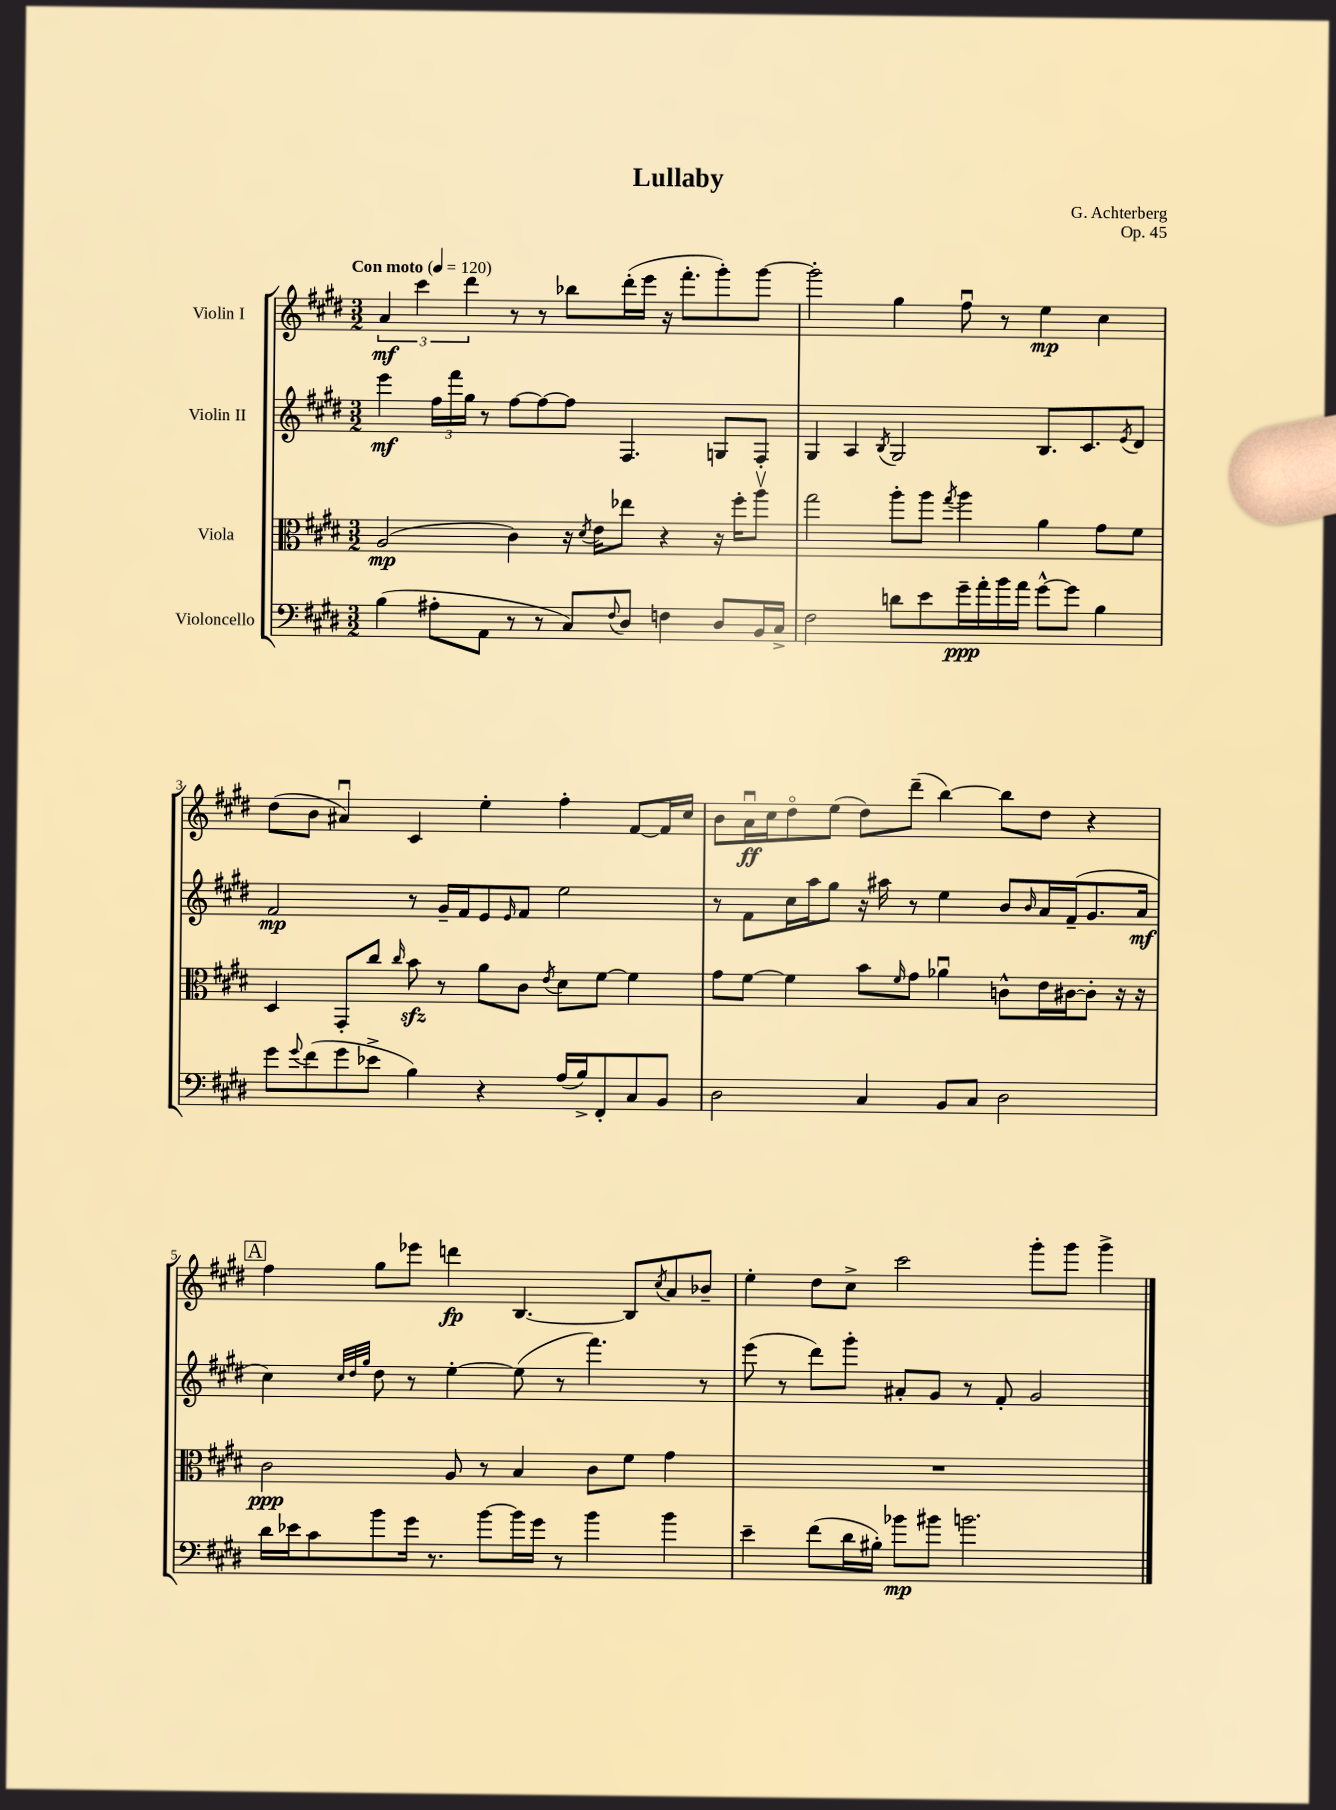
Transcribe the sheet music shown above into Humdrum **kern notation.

**kern	**dynam	**kern	**dynam	**kern	**dynam	**kern	**dynam
*part4	*part4	*part3	*part3	*part2	*part2	*part1	*part1
*staff4	*staff4	*staff3	*staff3	*staff2	*staff2	*staff1	*staff1
*I"Violoncello	*	*I"Viola	*	*I"Violin II	*	*I"Violin I	*
*clefF4	*	*clefC3	*	*clefG2	*	*clefG2	*
*k[f#c#g#d#]	*	*k[f#c#g#d#]	*	*k[f#c#g#d#]	*	*k[f#c#g#d#]	*
*M3/2	*	*M3/2	*	*M3/2	*	*M3/2	*
*MM120	*	*MM120	*	*MM120	*	*MM120	*
=1	=1	=1	=1	=1	=1	=1	=1
!	!	!	!	!	!	!LO:TX:a:B:t=Con moto	!
(4B\	.	(2A/	mp	4eee\	mf	6a/	mf
.	.	.	.	.	.	6ccc#\	.
8A#X'\L	.	.	.	24ff#\LL	.	.	.
.	.	.	.	24fff#\	.	.	.
.	.	.	.	24gg#\JJ	.	6ddd#\	.
8AA\J	.	.	.	8r	.	.	.
8r	.	4c#\)	.	[8ff#\L	.	8r	.
8r	.	.	.	8ff#\_	.	8r	.
8C#/L)	.	16r	.	8ff#\J]	.	8bb-X\L	.
.	.	8qd#/	.	.	.	.	.
.	.	16e\KL	.	.	.	.	.
8qqF#/	.	.	.	.	.	.	.
8D#/J	.	8ee-X\J	.	4.F#/	.	(16ddd#'\L	.
.	.	.	.	.	.	16eee\JJ	.
4Fn\	.	4r	.	.	.	16r	.
.	.	.	.	.	.	8.fff#'\L	.
8D#/L	.	16r	.	8Gn/L	.	8ggg#'\)	.
.	.	16ff#'\KL	.	.	.	.	.
16BB/L	.	8aav\J	.	8F#'/J	.	[8ggg#\J	.
16C#^/JJ	.	.	.	.	.	.	.
=2	=2	=2	=2	=2	=2	=2	=2
2F#\	.	2gg#\	.	4G#/	.	2ggg#'\]	.
.	.	.	.	4A/	.	.	.
.	.	.	.	8qB/	.	.	.
8dn\L	.	8aa'\L	.	2G#/	.	4gg#\	.
8e\	.	8aa\J	.	.	.	.	.
.	.	8qgg#/	.	.	.	.	.
16g#~\L	ppp	4aa\	.	.	.	8ff#u\	.
16a'\	.	.	.	.	.	.	.
16b\	.	.	.	.	.	8r	.
16a\JJ	.	.	.	.	.	.	.
[8g#^^\L	.	4a\	.	8.B/L	.	4ee\	mp
8g#\J]	.	.	.	.	.	.	.
.	.	.	.	8.c#/	.	.	.
4B\	.	8g#\L	.	.	.	4cc#\	.
.	.	.	.	8qe/	.	.	.
.	.	8f#\J	.	8d#/J	.	.	.
!!LO:LB:g=z
=3	=3	=3	=3	=3	=3	=3	=3
8g#\L	.	4D#/	.	2f#/	mp	(8dd#\L	.
8qqg#/	.	.	.	.	.	.	.
(8f#\	.	.	.	.	.	8b\J	.
8g#\	.	8GG#'/L	.	.	.	4a#Xu/)	.
8e-X^\J	.	8cc#/J	.	.	.	.	.
.	.	16qqcc#/	.	.	.	.	.
4B\)	.	8bzz\	.	8r	.	4c#/	.
.	.	8r	.	16g#~/LL	.	.	.
.	.	.	.	16f#/J	.	.	.
4r	.	8a\L	.	8e/	.	4ee'\	.
.	.	.	.	16qqe/	.	.	.
.	.	8c#\J	.	8f#/J	.	.	.
.	.	8qe/	.	.	.	.	.
(16A/LL	.	8d#\L	.	2ee\	.	4ff#'\	.
16B^/J)	.	.	.	.	.	.	.
8FF#'/	.	[8f#\J	.	.	.	.	.
8C#/	.	4f#\]	.	.	.	[8f#/L	.
8BB/J	.	.	.	.	.	16f#/L]	.
.	.	.	.	.	.	16cc#/JJ	.
=4	=4	=4	=4	=4	=4	=4	=4
2D#\	.	8g#\L	.	8r	.	8b\L	.
.	.	[8f#\J	.	8f#\L	.	16au\L	ff
.	.	.	.	.	.	16cc#\J	.
.	.	4f#\]	.	16cc#\L	.	8dd#\	.
.	.	.	.	16aa\J	.	.	.
.	.	.	.	8gg#\J	.	(8ee\J	.
4C#/	.	8b\L	.	16r	.	8dd#\L)	.
.	.	.	.	16aa#X\	.	.	.
.	.	16qqf#/	.	.	.	.	.
.	.	8g#\J	.	8r	.	(8ddd#~\J	.
8BB/L	.	4a-Xu\	.	4ee\	.	[4bb\)	.
8C#/J	.	.	.	.	.	.	.
2D#\	.	8cn^^\L	.	8b/L	.	8bb\L]	.
.	.	.	.	16qqb/	.	.	.
.	.	16e\L	.	16a/L	.	8dd#\J	.
.	.	[16c#X\J	.	(16f#~/J	.	.	.
.	.	8c#'\J]	.	8.g#/	.	4r	.
.	.	16r	.	.	.	.	.
.	.	16r	.	16a/Jk	mf	.	.
!!LO:LB:g=z
!!LO:REH:place=s1:t=A
=5	=5	=5	=5	=5	=5	=5	=5
16d#\LL	.	2c#\	ppp	4cc#\)	.	4ff#\	.
16e-X\J	.	.	.	.	.	.	.
8c#\	.	.	.	.	.	.	.
.	.	.	.	32qqcc#/LLL	.	.	.
.	.	.	.	32qqdd#/	.	.	.
.	.	.	.	32qqgg#/JJJ	.	.	.
8b\	.	.	.	8dd#\	.	8gg#\L	.
16g#\Jk	.	.	.	8r	.	8eee-X\J	.
8.r	.	.	.	.	.	.	.
.	.	8A/	.	[4ee'\	.	4dddn\	fp
[8b\L	.	8r	.	.	.	.	.
16b\L]	.	4B/	.	(8ee\]	.	[4.B/	.
16g#\JJ	.	.	.	.	.	.	.
8r	.	.	.	8r	.	.	.
4b\	.	8c#\L	.	4.fff#\)	.	.	.
.	.	8f#\J	.	.	.	8B/L]	.
.	.	.	.	.	.	8qcc#/	.
4b\	.	4g#\	.	.	.	8a/	.
.	.	.	.	8r	.	8b-X~/J	.
=6	=6	=6	=6	=6	=6	=6	=6
4e~\	.	1.r	.	(8eee\	.	4ee'\	.
.	.	.	.	8r	.	.	.
(8f#\L	.	.	.	8ddd#\L)	.	8dd#\L	.
16d#\L	.	.	.	8ggg#'\J	.	8cc#^\J	.
16B#X'\JJ)	.	.	.	.	.	.	.
8b-X\L	mp	.	.	8a#X'/L	.	2ccc#\	.
8b#X\J	.	.	.	8g#/J	.	.	.
2.bn\	.	.	.	8r	.	.	.
.	.	.	.	8f#'/	.	.	.
.	.	.	.	2g#/	.	8ggg#'\L	.
.	.	.	.	.	.	8ggg#\J	.
.	.	.	.	.	.	4ggg#^\	.
==	==	==	==	==	==	==	==
*-	*-	*-	*-	*-	*-	*-	*-
